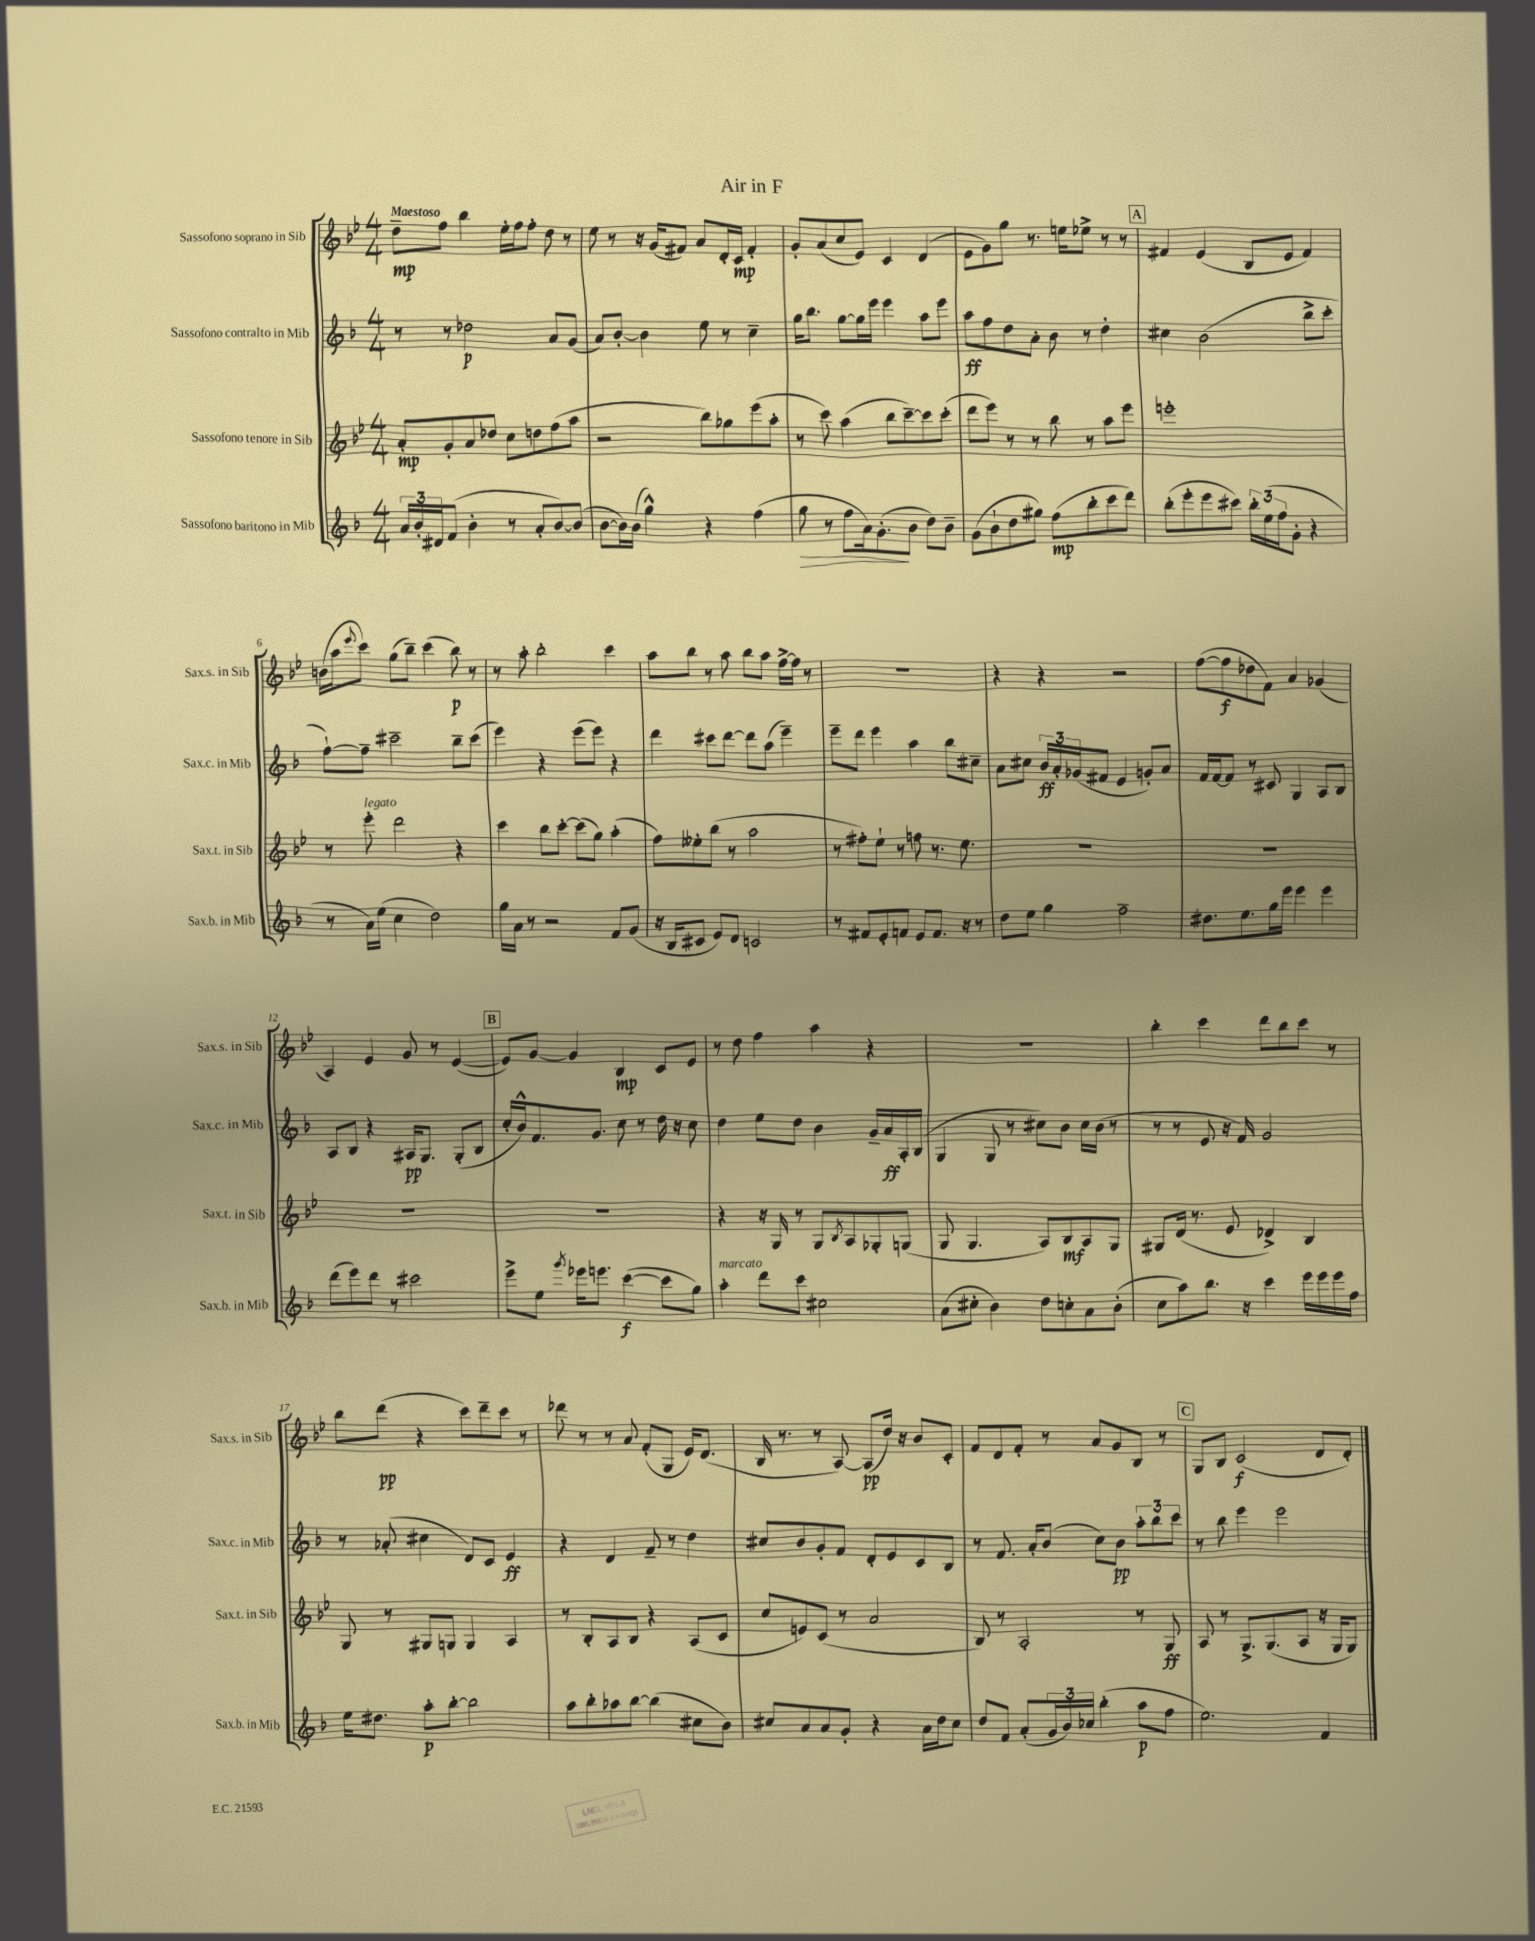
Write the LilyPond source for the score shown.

\header { title = "Air in F" }
<<
\new StaffGroup <<
\new Staff = "s0" \with { instrumentName = "Sassofono soprano in Sib" shortInstrumentName = "Sax.s. in Sib" } {
    \clef treble \key bes \major \numericTimeSignature \time 4/4 \tempo "Maestoso"
    d''8--\mp f''8 bes''4 ees''16-. f''16 f''8-. d''8 r8 |
    ees''8 r8 r16 g'16( fis'8) a'8 d'16-. c'16\mp fis'4-. |
    g'8-. a'8( c''8 ees'8) c'4 d'4( |
    ees'8 g'8) g''8 r8. e''16 ees''8-> r8 r8 |
    \mark \markup { \box "A" } fis'4 ees'4( bes8 ees'8 fis'4) |
    b'16( a''16 \appoggiatura { ees'''8 } c'''8) g''8( bes''8--) c'''4( bes''8\p) r8 |
    r8 a''8-. bes''2-. c'''4 |
    a''8 bes''8 r8 a''8 bes''8 a''8 f''16~-> f''16 r8 |
    R1 |
    r4 r4 r2 |
    f''8~( f''8\f des''8 f'8) a'4 ges'4( |
    a4) ees'4 g'8 r8 ees'4~( |
    \mark \markup { \box "B" } ees'8) g'8~ g'4 bes4\mp c'8 ees'8 |
    r8 d''8 f''4 a''4 r4 |
    R1 |
    bes''4-. c'''4 d'''8 bes''8 c'''8 r8 |
    bes''8 d'''8\pp( r4 c'''8) d'''8-- c'''8 r8 |
    des'''8 r8 r8 a'8 f'8-.( g8 ees'16) d'8.( |
    bes16 r8. r8 a8~) a8\pp( d''16) r16 bes'8 c'8-. |
    f'8 d'8 f'8-. r8 a'8 g'8 bes8 r8 |
    \mark \markup { \box "C" } g8 bes8 c'2\f( d'8 d'8-.) \bar "|." |
}
\new Staff = "s1" \with { instrumentName = "Sassofono contralto in Mib" shortInstrumentName = "Sax.c. in Mib" } {
    \clef treble \key f \major \numericTimeSignature \time 4/4
    r8 r8 des''2\p a'8 g'8( |
    a'8) bes'8~-. bes'4 e''8 r8 c''4-- |
    g''16 bes''8. g''8~ g''16 e'''16 e'''4 a''8 e'''8 |
    a''8\ff f''8 d''8 a'8-. bes'8 r8 d''4-. |
    \mark \markup { \box "A" } cis''4 bes'2( bes''8-> c'''8-. |
    f''8~-!) f''8-- cis'''2-- bes''8-- cis'''8( |
    e'''4) r4 e'''8( e'''8) r4 |
    d'''4 cis'''8 d'''8~ d'''8 a''8( e'''4--) |
    e'''8-- d'''8 e'''4 a''4 bes''8 cis''8-- |
    a'8 cis''8 \tuplet 3/2 { bes'16\ff a'16-. ges'16( } fis'8 e'4 g'8-.) a'8 |
    f'16 f'16~ f'8 r8 cis'8 g4 a8 bes8 |
    a8 bes8 r4 ais16\pp g8. g8-.( bes8 |
    \mark \markup { \box "B" } c''16-. bes'16-^) f'8. g'8. c''8 r8 d''16 r16 c''8 |
    d''4 e''8 d''8 bes'4 g'16-- a'16\ff a16-. bes16( |
    g4 g8 r8 cis''8) bes'8 cis''16 bes'16( r8 |
    r8 r8 e'8 r16 f'16) g'2 |
    r8 aes'8-.( cis''4 d'8) c'8 e'4\ff |
    r4 d'4 f'8-- r8 d''4 |
    cis''8 bes'8 g'8-. f'8 d'8-. e'8 c'8 bes8 |
    r8 f'8. a'16-. bes'8( c''8) bes'8\pp \tuplet 3/2 { a''8-. bes''8 c'''8 } |
    \mark \markup { \box "C" } r8 bes''8 e'''4 e'''2 \bar "|." |
}
\new Staff = "s2" \with { instrumentName = "Sassofono tenore in Sib" shortInstrumentName = "Sax.t. in Sib" } {
    \clef treble \key bes \major \numericTimeSignature \time 4/4
    a'8-.\mp g'8-. a'8 des''8 c''8 d''8 f''8( a''8 |
    r2 bes''8) ges''8 ees'''8( a''8-. |
    r8 c'''8) a''4( bes''8 c'''8~--) c'''8 c'''8-.( |
    d'''8 ees'''8) r8 r8 bes''8 r8 a''8 ees'''8 |
    \mark \markup { \box "A" } e'''1-. |
    r8 ees'''8-.^\markup { \italic "legato" } d'''2 r4 |
    c'''4 bes''8 c'''8~-. c'''8( g''8) a''4-.( |
    f''8) eeses''8-. bes''8( r8 a''2 |
    r8 fis''8-.) ees''8-! r8 f''8 r8. ees''8. |
    R1 |
    R1 |
    R1 |
    \mark \markup { \box "B" } R1 |
    r4 r16 g16 r8 g8 \acciaccatura { bes8 } a8 ges8-. g8( |
    g8 g4. a8) bes8\mf a8 g8 |
    gis8 d'16( r8. ees'8 des'4->) bes4 |
    g8 r8 gis8 g8 g4 a4 |
    r8 bes8-. a8 bes8 r4 a8( c'8 |
    c''8 e'8) c'8( r8 a'2 |
    bes8) r8 a2-. r8 g8\ff |
    \mark \markup { \box "C" } a8 r8 g8.-> g8.( a8 r16 g16 g8) \bar "|." |
}
\new Staff = "s3" \with { instrumentName = "Sassofono baritono in Mib" shortInstrumentName = "Sax.b. in Mib" } {
    \clef treble \key f \major \numericTimeSignature \time 4/4
    \tuplet 3/2 { a'16 bes'16-. dis'16 } f'8( bes'4-. r8 a'8-. bes'8~) bes'8( |
    bes'8~ bes'16) bes'16( g''4-^) r4 f''4( |
    g''8\> r8 f''8 a'16) g'8.-.\!( bes'8 d''8) bes'8-- |
    g'8( bes'8-! d''8 gis''8) f''8\mp( bes''8-. c'''8 d'''8) |
    \mark \markup { \box "A" } bes''8-.( e'''8-. e'''8 cis'''8) \tuplet 3/2 { bes''16-. e''16( f''16 } g'8-. r4 |
    r8 a'16) e''16( c''4 d''2) |
    g''16 a'16 r8 r2 f'8 g'8( |
    r16 bes16 cis'8 e'8) d'8 c'2 |
    r8 fis'8 e'8-. f'8 e'8 f'8. r16 r8 |
    d''8 e''8 g''4 f''2-- |
    dis''8. e''8. g''16 e'''16 e'''4 e'''4 |
    d'''8( e'''8) d'''8 r8 cis'''2 |
    \mark \markup { \box "B" } e'''8-> e''8 \acciaccatura { g'''8 } ees'''16 e'''8. c'''4~\f( c'''8 g''8) |
    a''4-.^\markup { \italic "marcato" } d'''8 c'''8 cis''2 |
    a'8( cis''8-. bes'4) d''8 c''8-. a'8 bes'8-.( |
    c''8 a''8) bes''8. r16 c'''4 e'''16 e'''16 e'''16 f''16 |
    e''16 dis''8. a''8-.\p bes''8~-. bes''2 |
    a''8 bes''8-. aes''8 bes''8~ bes''4( cis''8 bes'8) |
    cis''8 a'8 a'8 g'8-. r4 a'16 d''16 cis''8 |
    d''8 f'8 a'8-.( \tuplet 3/2 { g'16 bes'16) ces''16 } bes''4-.( a''8\p f''8 |
    \mark \markup { \box "C" } e''2.) f'4 \bar "|." |
}
>>
>>
